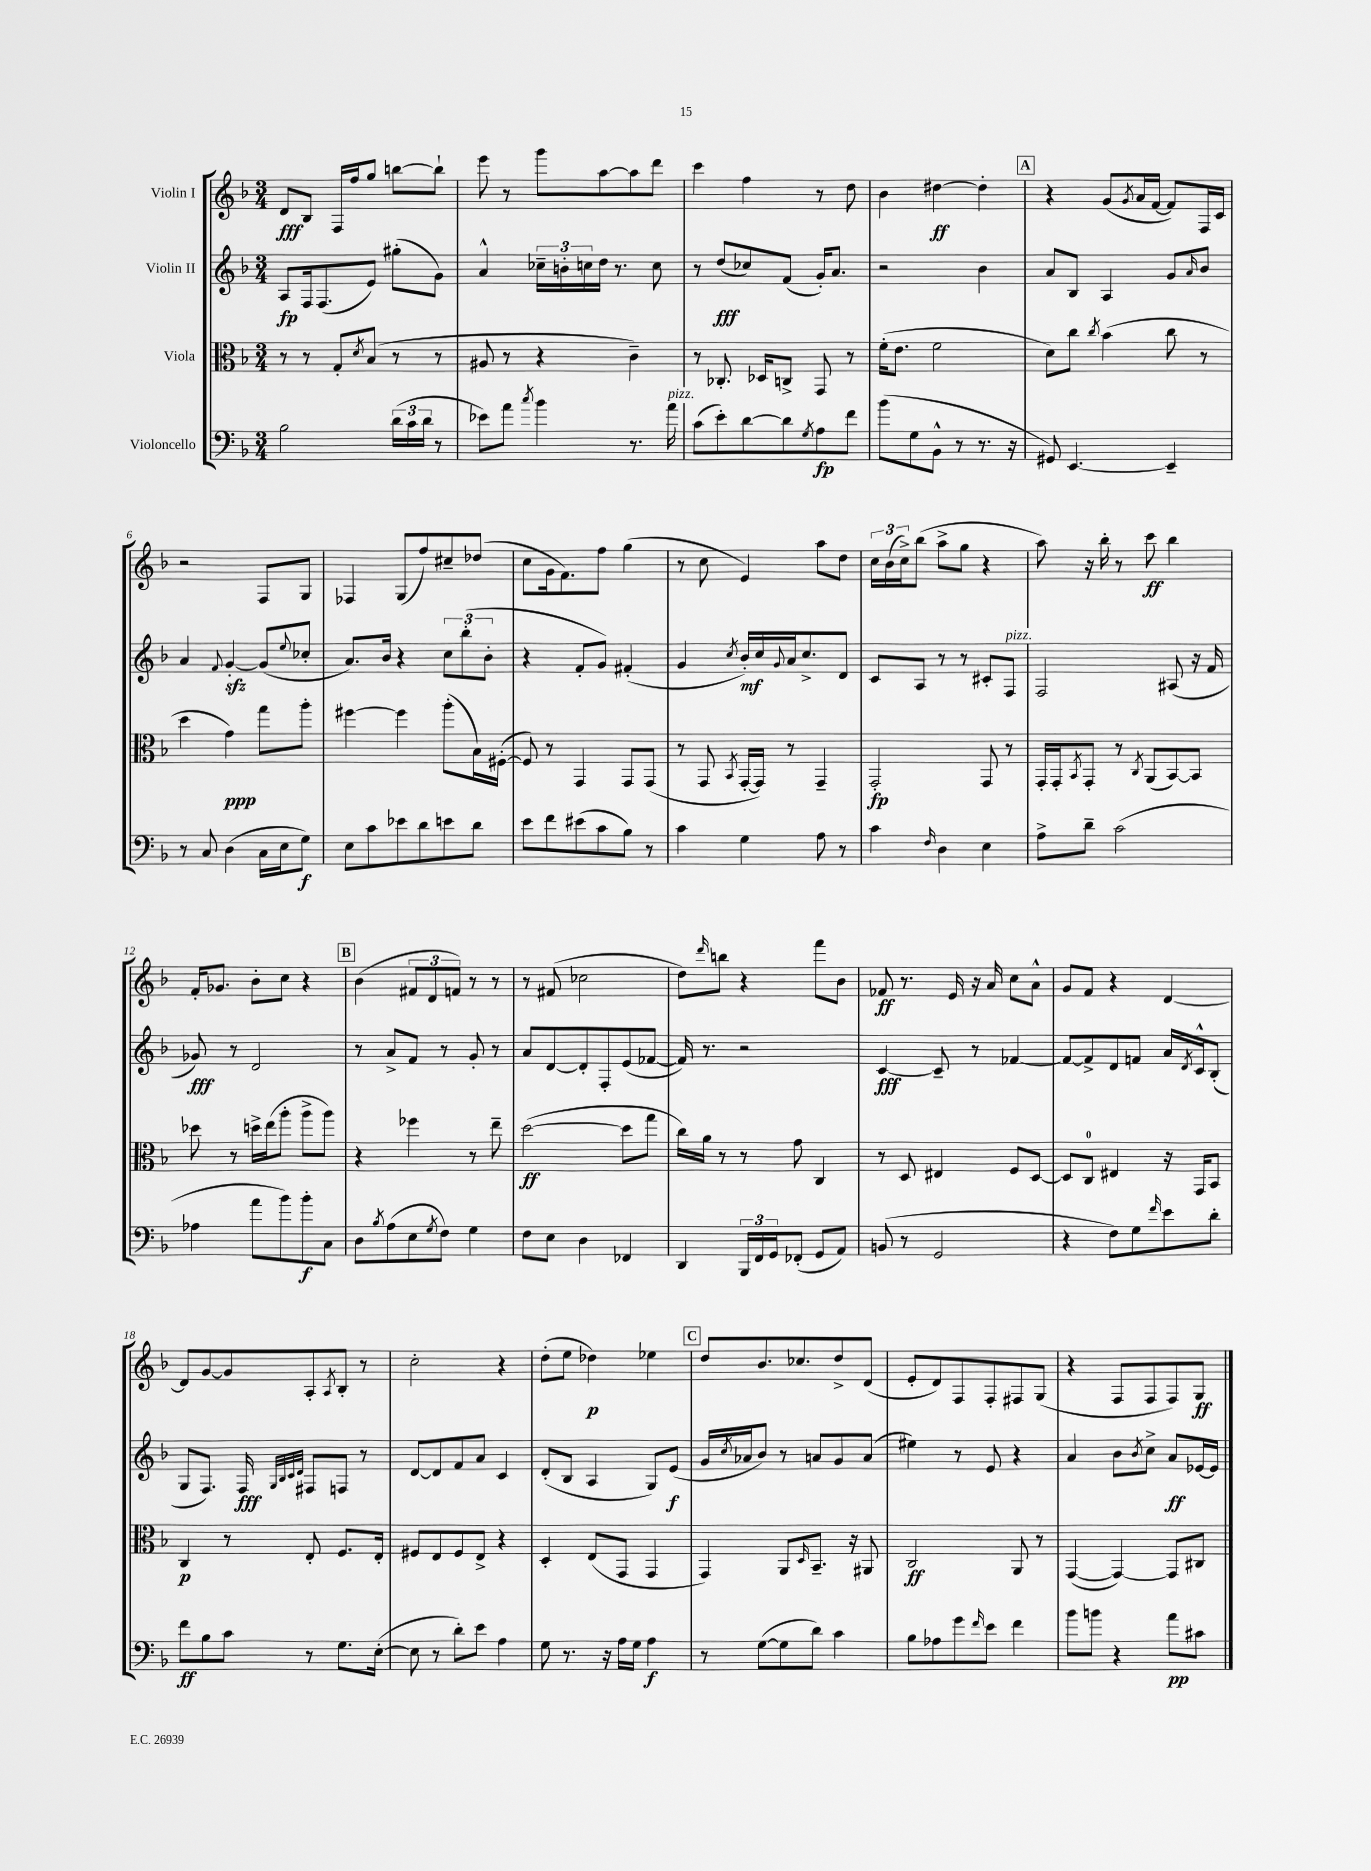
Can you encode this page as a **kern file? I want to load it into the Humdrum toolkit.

**kern	**dynam	**kern	**dynam	**kern	**dynam	**kern	**dynam
*part4	*part4	*part3	*part3	*part2	*part2	*part1	*part1
*staff4	*staff4	*staff3	*staff3	*staff2	*staff2	*staff1	*staff1
*I"Violoncello	*	*I"Viola	*	*I"Violin II	*	*I"Violin I	*
*clefF4	*	*clefC3	*	*clefG2	*	*clefG2	*
*k[b-]	*	*k[b-]	*	*k[b-]	*	*k[b-]	*
*M3/4	*	*M3/4	*	*M3/4	*	*M3/4	*
=1	=1	=1	=1	=1	=1	=1	=1
2B-\	.	8r	.	8A/L	fp	8d/L	fff
.	.	8r	.	16F/k	.	8B-/J	.
.	.	.	.	(8.F/	.	.	.
.	.	8G'/L	.	.	.	16F/LL	.
.	.	.	.	.	.	16ff/J	.
.	.	8qd/	.	.	.	.	.
.	.	(8B-/J	.	8e/J)	.	8gg/J	.
(24d\LL	.	8r	.	(8gg#X'\L	.	[8bbn\L	.
24c\	.	.	.	.	.	.	.
24d\JJ	.	.	.	.	.	.	.
8r	.	8r	.	8g\J)	.	8bb`\J]	.
=2	=2	=2	=2	=2	=2	=2	=2
8e-X\L)	.	8A#X/	.	4a^^/	.	8eee\	.
8a\J	.	8r	.	.	.	8r	.
8qcc/	.	.	.	.	.	.	.
4b-\	.	4r	.	24cc-X~\LL	.	8ggg\L	.
.	.	.	.	24bn'\	.	.	.
.	.	.	.	24ccn\	.	.	.
.	.	.	.	16dd\JJ	.	[8aa\	.
.	.	.	.	8.r	.	.	.
8.r	.	4c~\)	.	.	.	8aa\]	.
.	.	.	.	8cc\	.	8ddd\J	.
!LO:TX:a:i:t=pizz.	!	!	!	!	!	!	!
16a\	.	.	.	.	.	.	.
=3	=3	=3	=3	=3	=3	=3	=3
(8c\L	.	8r	.	8r	.	4ccc\	.
8e'\)	.	8.C-X'/	.	(8dd/L	fff	.	.
[8d\	.	.	.	8cc-X/)	.	4ff\	.
.	.	16D-X/KL	.	.	.	.	.
8d\]	.	8Cn^/J	.	(8f/J	.	.	.
8qG/	.	.	.	.	.	.	.
8A\	fp	8GG/	.	16g'/KL)	.	8r	.
.	.	.	.	8.a/J	.	.	.
8f\J	.	8r	.	.	.	8dd\	.
=4	=4	=4	=4	=4	=4	=4	=4
(8b-\L	.	(16f'\KL	.	2r	.	4b-\	.
.	.	8.e\J	.	.	.	.	.
8G\	.	.	.	.	.	.	.
8BB-^^\J	.	2f\	.	.	.	[4dd#X\	ff
8r	.	.	.	.	.	.	.
8.r	.	.	.	4b-\	.	4dd#'\]	.
16r	.	.	.	.	.	.	.
!!LO:REH:place=s1:t=A
=5	=5	=5	=5	=5	=5	=5	=5
8GG#X/)	.	8d\L)	.	8a/L	.	4r	.
[4.EE/	.	8cc\J	.	8B-/J	.	.	.
.	.	8qcc/	.	.	.	.	.
.	.	(4b-\	.	4A/	.	(8g/L	.
.	.	.	.	.	.	8qg/	.
.	.	.	.	.	.	16a/L	.
.	.	.	.	.	.	[16f/JJ	.
4EE~/]	.	8cc\	.	8g/L	.	8f/L])	.
.	.	.	.	16qqa/	.	.	.
.	.	8r	.	8b-/J	.	16F/L	.
.	.	.	.	.	.	16c/JJ	.
!!LO:LB:g=z
=6	=6	=6	=6	=6	=6	=6	=6
8r	.	4dd\	.	4a/	.	2r	.
8C/	.	.	.	.	.	.	.
.	.	.	.	8qqf/	.	.	.
(4D\	.	4g\)	ppp	[4gzz'/	.	.	.
16C\LL	.	8gg\L	.	(8g/L]	.	8F/L	.
16E\J	.	.	.	.	.	.	.
.	.	.	.	8qqee/	.	.	.
8G\J)	f	8aa'\J	.	8cc-X'/J	.	8G/J	.
=7	=7	=7	=7	=7	=7	=7	=7
8E\L	.	[4ff#X\	.	8.a/L)	.	4F-X/	.
8c\	.	.	.	.	.	.	.
.	.	.	.	16b-/Jk	.	.	.
8e-X\	.	4ff#\]	.	4r	.	(8G/L	.
8d\	.	.	.	.	.	8ff/)	.
8en\	.	(8aa'\L	.	12cc\L	.	8cc#X~/	.
.	.	.	.	(12bb-'\	.	.	.
8d\J	.	16B-\L)	.	.	.	(8dd-X/J	.
.	.	.	.	12b-'\J	.	.	.
.	.	([16F#X'\JJ	.	.	.	.	.
=8	=8	=8	=8	=8	=8	=8	=8
8e\L	.	8F#/])	.	4r	.	8cc\L	.
8f\	.	8r	.	.	.	16g\k	.
.	.	.	.	.	.	8.f\)	.
(8e#X\	.	4GG/	.	8f'/L	.	.	.
8c\	.	.	.	8g/J)	.	8ff\J	.
8B-\J)	.	8GG/L	.	(4f#X'/	.	(4gg\	.
8r	.	(8GG/J	.	.	.	.	.
=9	=9	=9	=9	=9	=9	=9	=9
4c\	.	8r	.	4g/	.	8r	.
.	.	8GG/	.	.	.	8cc\	.
.	.	8qBB-/	.	8qcc/	.	.	.
4G\	.	[16GG'/LL	.	16b-'/LL)	mf	4e/)	.
.	.	16GG/JJ])	.	16cc/	.	.	.
.	.	.	.	8qqg/	.	.	.
.	.	8r	.	16a/J	.	.	.
.	.	.	.	8.cc^/	.	.	.
8A\	.	4GG~/	.	.	.	8aa\L	.
8r	.	.	.	8d/J	.	8dd\J	.
=10	=10	=10	=10	=10	=10	=10	=10
4c\	.	2GG'/	fp	8c/L	.	24cc\LL	.
.	.	.	.	.	.	(24b-\	.
.	.	.	.	.	.	24cc^\J)	.
.	.	.	.	8A/J	.	(8bb-\J	.
16qqF/	.	.	.	.	.	.	.
4D\	.	.	.	8r	.	8aa^\L	.
.	.	.	.	8r	.	8gg\J	.
4E\	.	8GG/	.	8c#X'/L	.	4r	.
!	!	!	!	!LO:TX:a:i:t=pizz.	!	!	!
.	.	8r	.	8F/J	.	.	.
=11	=11	=11	=11	=11	=11	=11	=11
8A^\L	.	16GG'/LL	.	2F/	.	8aa\)	.
.	.	16GG'/J	.	.	.	.	.
.	.	8qBB-/	.	.	.	.	.
8d~\J	.	8GG'/J	.	.	.	16r	.
.	.	.	.	.	.	16bb-'\	.
(2c\	.	8r	.	.	.	8r	.
.	.	8qC/	.	.	.	.	.
.	.	(8AA/L	.	.	.	8ccc\	ff
.	.	[8BB-/)	.	(8A#X/	.	4bb-\	.
.	.	8BB-/J]	.	16r	.	.	.
.	.	.	.	16f/	.	.	.
!!LO:LB:g=z
=12	=12	=12	=12	=12	=12	=12	=12
4A-X\	.	8dd-X\	.	8g-X/)	fff	16f'/KL	.
.	.	.	.	.	.	8.g-X/J	.
.	.	8r	.	8r	.	.	.
8a\L	.	16ddn^\LL	.	2d/	.	8b-'\L	.
.	.	(16ee\J	.	.	.	.	.
8b-\)	.	8aa'\J	.	.	.	8cc\J	.
8b-'\	f	8aa^\L	.	.	.	4r	.
8C\J	.	8aa\J)	.	.	.	.	.
!!LO:REH:place=s1:t=B
=13	=13	=13	=13	=13	=13	=13	=13
8D\L	.	4r	.	8r	.	(4b-\	.
8qB-/	.	.	.	.	.	.	.
(8A\	.	.	.	8a^/L	.	.	.
8E\	.	4ff-X\	.	8f/J	.	12f#X/L	.
.	.	.	.	.	.	12d/	.
8qG/	.	.	.	.	.	.	.
8F\J)	.	.	.	8r	.	.	.
.	.	.	.	.	.	12fn/J)	.
4G\	.	8r	.	8g'/	.	8r	.
.	.	8ee~\	.	8r	.	8r	.
=14	=14	=14	=14	=14	=14	=14	=14
8F\L	.	([2dd\	ff	8a/L	.	8r	.
8E\J	.	.	.	[8d/	.	(8f#X/	.
4D\	.	.	.	8d'/]	.	2cc-X\	.
.	.	.	.	8F'/	.	.	.
4FF-X/	.	8dd\L]	.	(8e/	.	.	.
.	.	8gg\J	.	[8f-X/J	.	.	.
=15	=15	=15	=15	=15	=15	=15	=15
4DD/	.	16cc\LL)	.	16f-/])	.	8dd\L)	.
.	.	16a\JJ	.	8.r	.	.	.
.	.	.	.	.	.	16qqddd/	.
.	.	8r	.	.	.	8bbn\J	.
24BBB-/LL	.	8r	.	2r	.	4r	.
24FF/	.	.	.	.	.	.	.
24GG/J	.	.	.	.	.	.	.
(8FF-X'/J	.	8g\	.	.	.	.	.
8GG/L	.	4C/	.	.	.	8fff\L	.
8AA/J)	.	.	.	.	.	8b-\J	.
=16	=16	=16	=16	=16	=16	=16	=16
(8BBn/	.	8r	.	[4c/	fff	8f-X/	ff
8r	.	8D/	.	.	.	8.r	.
2GG/	.	4E#X/	.	8c~/]	.	.	.
.	.	.	.	.	.	16e/	.
.	.	.	.	8r	.	16r	.
.	.	.	.	.	.	16a/	.
.	.	8F/L	.	[4f-X/	.	8cc\L	.
.	.	[8D/J	.	.	.	8a^^\J	.
=17	=17	=17	=17	=17	=17	=17	=17
4r	.	8D/L]	.	8f-/L_	.	8g/L	.
.	.	8C/J	.	8f-^/]	.	8f/J	.
8F\L)	.	4E#X/	.	8d/	.	4r	.
8G\	.	.	.	8fn/J	.	.	.
16qqf/	.	.	.	.	.	.	.
8e\	.	16r	.	16a/LL	.	[4d/	.
.	.	.	.	8qd/	.	.	.
.	.	16GG/KL	.	16c^^/J	.	.	.
8d'\J	.	8BB-/J	.	(8B-'/J	.	.	.
!!LO:LB:g=z
=18	=18	=18	=18	=18	=18	=18	=18
8f\L	ff	4C/	p	8G/L	.	8d/L]	.
8B-\	.	.	.	8.F/J)	.	[8g/	.
8c\J	.	8r	.	.	.	8g/]	.
.	.	.	.	16F/	fff	.	.
.	.	.	.	32qqG/LLL	.	.	.
.	.	.	.	32qqB-/	.	.	.
.	.	.	.	32qqc/	.	.	.
.	.	.	.	32qqd/JJJ	.	.	.
8r	.	8E'/	.	8F#X/L	.	8A'/	.
.	.	.	.	.	.	8qA/	.
8.G\L	.	8.F/L	.	8Fn/J	.	8B-'/J	.
.	.	.	.	8r	.	8r	.
([16E'\Jk	.	16E'/Jk	.	.	.	.	.
=19	=19	=19	=19	=19	=19	=19	=19
8E\]	.	8F#X/L	.	[8d/L	.	2cc'\	.
8r	.	8E/	.	8d/]	.	.	.
8d'\L)	.	8F#/	.	8f/	.	.	.
8e\J	.	8E^/J	.	8a/J	.	.	.
4A\	.	4r	.	4c/	.	4r	.
=20	=20	=20	=20	=20	=20	=20	=20
8G\	.	4D'/	.	(8d'/L	.	(8dd'\L	.
8.r	.	.	.	8B-/J	.	8ee\J	.
.	.	(8E/L	.	4A/	.	4dd-X\)	p
16r	.	.	.	.	.	.	.
16A\LL	.	8GG/J	.	.	.	.	.
16G\JJ	.	.	.	.	.	.	.
4A\	f	4GG/	.	8G/L)	.	4ee-X\	.
.	.	.	.	(8e/J	f	.	.
!!LO:REH:place=s1:t=C
=21	=21	=21	=21	=21	=21	=21	=21
8r	.	4GG/)	.	16g/LL	.	8dd/L	.
.	.	.	.	8qcc/	.	.	.
.	.	.	.	16a-X/J	.	.	.
([8G\L	.	.	.	8b-/J)	.	8.b-/	.
8G\]	.	8AA/L	.	8r	.	.	.
.	.	.	.	.	.	8.cc-X/	.
.	.	16qqD/	.	.	.	.	.
8d\J)	.	8.BB-~/J	.	8an/L	.	.	.
4c\	.	.	.	8g/	.	8dd^/	.
.	.	16r	.	.	.	.	.
.	.	8AA#X/	.	(8a/J	.	(8d/J	.
=22	=22	=22	=22	=22	=22	=22	=22
8B-\L	.	2C/	ff	4ee#X\)	.	8e'/L	.
8A-X\	.	.	.	.	.	8d/)	.
8g\	.	.	.	8r	.	8F/	.
16qqf/	.	.	.	.	.	.	.
8e\J	.	.	.	8e/	.	8F'/	.
4f\	.	8AA/	.	4r	.	8F#X/	.
.	.	8r	.	.	.	(8G/J	.
=23	=23	=23	=23	=23	=23	=23	=23
8b-\L	.	([4GG/	.	4a/	.	4r	.
8bn\J	.	.	.	.	.	.	.
4r	.	4GG/_)	.	8b-\L	.	8F/L	.
.	.	.	.	8qb-/	.	.	.
.	.	.	.	8cc^\J	.	8F/	.
8a\L	pp	8GG/L]	.	8a/L	ff	8F/)	.
8c#X\J	.	8C#X/J	.	[16e-X/L	.	8G/J	ff
.	.	.	.	16e-/JJ]	.	.	.
==	==	==	==	==	==	==	==
*-	*-	*-	*-	*-	*-	*-	*-
